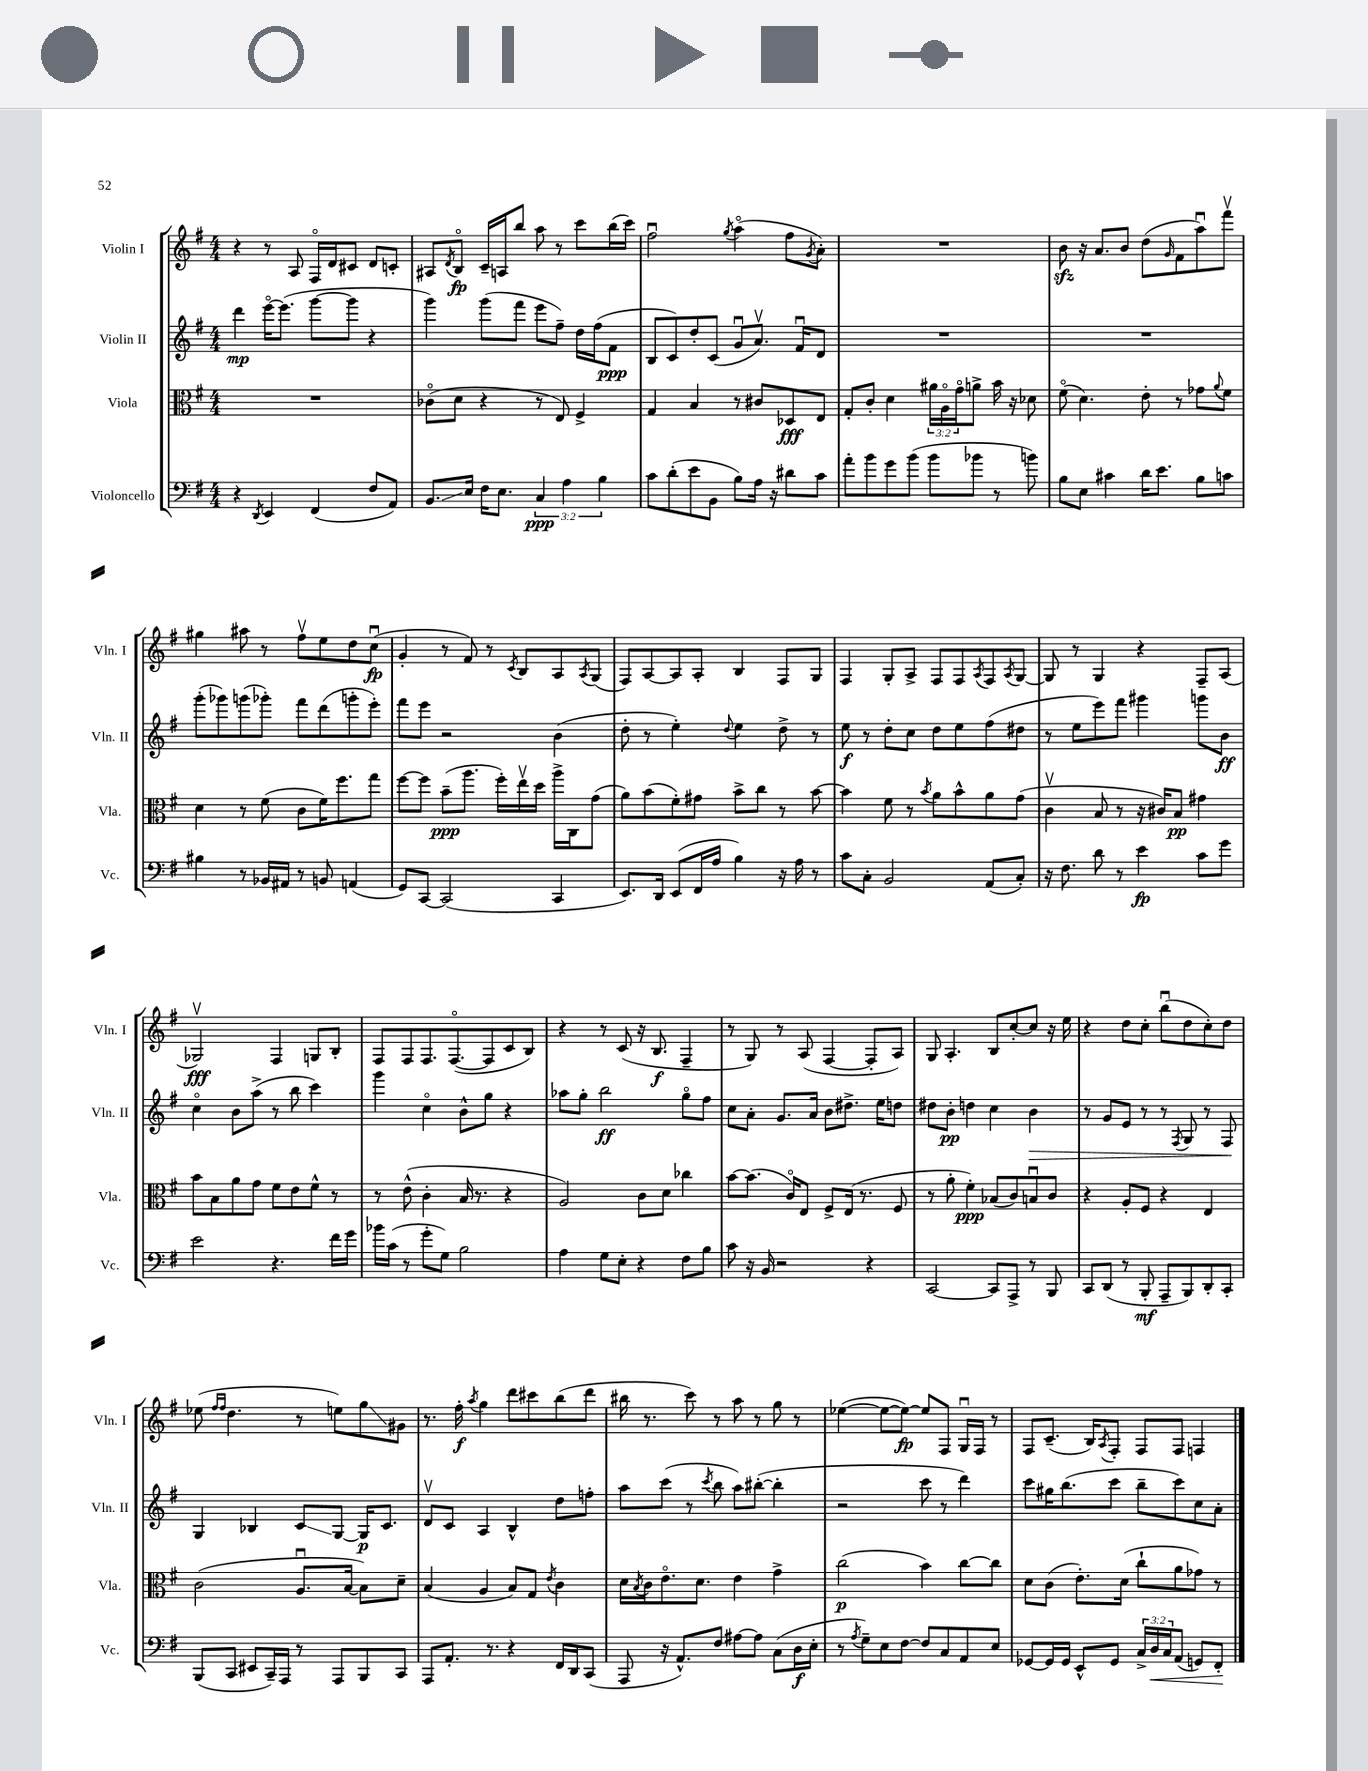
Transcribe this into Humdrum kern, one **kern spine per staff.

**kern	**kern	**kern	**kern
*staff4	*staff3	*staff2	*staff1
*clefF4	*clefC3	*clefG2	*clefG2
*k[f#]	*k[f#]	*k[f#]	*k[f#]
*M4/4	*M4/4	*M4/4	*M4/4
4r	1r	4ddd	4r
8qDD	.	.	.
4EE	.	[16eeeo	8r
.	.	(8.eee]	.
.	.	.	8A
(4FF#	.	[8ggg	16F#o
.	.	.	16d
.	.	8ggg]	8c#
8F#	.	4r	8d
8AA)	.	.	8c'
=	=	=	=
8.BB	(8c-o	4ggg)	8A#
.	.	.	8qd
.	8d	.	8Bo
16E	.	.	.
16F#	4r	(8ggg	16c~
8.E	.	.	16A
.	.	8fff#	8bb
6C	8r	8eee	8aa
.	8E)	8ff#~)	8r
6A	.	.	.
.	4F#^	16dd	8ccc
.	.	(16ff#	.
6B	.	.	.
.	.	8f#	(16bb
.	.	.	16ccc)
=	=	=	=
8c	4G	8B	2ff#u
(8d'	.	8c)	.
8e	4B	8dd'	.
8BB	.	(8c	.
.	.	.	8qgg
8B)	8r	8gu	(4aao
16A	8c#	8.av)	.
16r	.	.	.
8d#	8D-	.	8ff#
.	.	16f#u	.
.	.	.	8qg
8c	8E	8d	8a')
=	=	=	=
8a'	8G'	1r	1r
8b	8c'	.	.
8g	4d	.	.
(8b	.	.	.
8b	24a#	.	.
.	24Ao	.	.
.	24go	.	.
8b-	8a^	.	.
8r	16b	.	.
.	16r	.	.
8b)	8d-	.	.
=	=	=	=
8B	(8f#o	1r	8b
8E	4.d)	.	16r
.	.	.	8.a
4c#	.	.	.
.	.	.	8b
16d	8e'	.	(8dd
8.e	.	.	.
.	.	.	16qqg
.	8r	.	8f#
8B	8g-	.	8aau)
.	8qqa	.	.
8c	8f#	.	8fff#v
=	=	=	=
4B#	4d	(8ggg'	4gg#
.	.	8ggg-)	.
8r	8r	(8ggg	8aa#
16BB-	(8f#	8ggg-')	8r
16AA#	.	.	.
8r	8c	8fff#	8ff#v
8BB	16f#)	(8ddd	8ee
.	8.ff#	.	.
(4AA	.	8ggg'	8dd
.	8gg	8eee')	(8ccu
=	=	=	=
8GG)	[8ff#	8fff#	4g'
[8CC	8ff#]	8eee	.
(2CC]	(8b~	2r	8r
.	8.aa	.	8f#)
.	.	.	8r
.	16ff#')	.	.
.	.	.	8qc
.	16eev	.	8B
.	16dd	.	.
4CC	16aa^	(4b	8A
.	16C	.	.
.	.	.	8qA
.	(8g	.	(8G
=	=	=	=
8.EE)	8a)	8dd'	8F#)
.	(8b	8r	[8A
16DD	.	.	.
(8EE	8f#')	4ee')	8A]
16FF#	8g#	.	8A'
16A	.	.	.
.	.	8qqdd	.
4B)	8b^	4ee	4B
.	8cc	.	.
16r	8r	8dd^	8F#
16A	.	.	.
8r	[8b	8r	8G
=	=	=	=
8c	4b]	8ee	4F#
8C'	.	8r	.
2BB	8f#	8dd'	8G'
.	8r	8cc	8A^
.	8qb	.	.
.	8a	8dd	8F#
.	8b^^	8ee	8F#
.	.	.	8qA
(8AA	8a	(8ff#	8F#
.	.	.	8qA
8C')	(8g	8dd#	[8G
=	=	=	=
16r	4cv	8r	8G]
8.F#	.	.	.
.	.	8ee	8r
8d	8B	8eee)	4G
8r	8r	8fff#	.
4e	16r	4ggg#	4r
.	16c#)	.	.
.	8B	.	.
8c	4g#	8ggg	8F#~
8g	.	8b	(8A
=	=	=	=
2e	8b	4cco	2G-v)
.	8B	.	.
.	8a	8b	.
.	8g	(8aa^	.
4.r	8f#	8r	4F#
.	8e	8bb	.
.	8f#^^	4ccc)	8G
16f#	8r	.	8B'
16g	.	.	.
=	=	=	=
16b-	8r	4ggg	8F#
(16c	.	.	.
8r	(8e^^	.	8F#
8g'	4c'	4cco	8.F#
8G)	.	.	.
.	.	.	([8.F#o
2B	16B	8b^^	.
.	8.r	.	.
.	.	8gg	8F#]
.	4r	4r	8c
.	.	.	8B)
=	=	=	=
4A	2A)	8aa-	4r
.	.	8gg'	.
8G	.	2bb	8r
8E'	.	.	(8c
4r	8c	.	16r
.	.	.	8.B
.	8d	.	.
8F#	4cc-	8ggo	4F#~
8B	.	8ff#	.
=	=	=	=
8c	[8b	8cc	8r
16r	(8.b]	8a'	8G)
16BB	.	.	.
2r	.	8.g	8r
.	16co)	.	.
.	8E	.	(8A
.	.	16a	.
.	8F#^	8b	[4F#
.	(16E	8.dd#^	.
.	8.r	.	.
4r	.	.	8F#']
.	.	16ee	.
.	8F#	8dd	8A)
=	=	=	=
[2CC	8r	8dd#	8G
.	8a'	8b'	4.A'
.	4f#')	4dd	.
8CC]	(8B-	4cc	8B
8AAA^	8c)	.	[8cc'
8r	8Bu	4b	8cc]
8BBB	8c	.	16r
.	.	.	16ee
=	=	=	=
8CC	4r	8r	4r
(8DD	.	8g	.
8r	8A'	8e	8dd
8BBB'	8F#	8r	8cc'
8AAA~	4r	8r	(8bbu
.	.	8qF#	.
8BBB)	.	8G	8dd
8DD'	4E	8r	8cc')
8CC'	.	8F#	8dd
=	=	=	=
(8BBB	(2c	4G	(8ee-
.	.	.	16qqff#
.	.	.	16qqff#
8CC	.	.	4.dd
8EE#	.	4B-	.
16CC~)	.	.	.
16AAA	.	.	.
8r	8.Au	8c	8r
8AAA	.	[8G	8ee)
.	[16B	.	.
8BBB	8B])	16G]	8gg
.	.	8.c	.
8CC	8d~	.	8g#
=	=	=	=
8AAA	(4B	8dv	8.r
8.AA'	.	8c	.
.	.	.	16ff#'
.	.	.	8qaa
.	4A	4A	4gg
8.r	.	.	.
4r	8B)	4B^^	8ddd
.	8G	.	8ccc#
.	8qe	.	.
16FF#	4c	8dd	(8bb
16DD	.	.	.
(8CC	.	8ff'	8ddd
=	=	=	=
8AAA	16d	8aa	16bb#
.	8qB	.	.
.	16c	.	8.r
16r	8.eo	(8ccc	.
8.AA^^)	.	.	.
.	.	8r	8ccc)
.	8.d	.	.
.	.	8qccc	.
8F#	.	8bb	8r
[8A#	4e	8aa)	8aa
8A#]	.	([8bb#'	8r
(8C	4g^	4bb#']	8gg
16D	.	.	8r
16E'	.	.	.
=	=	=	=
8r	(2cc	2r	([4ee-
8qA	.	.	.
8G~)	.	.	.
8E	.	.	8ee-_
[8F#	.	.	8ee-_)
8F#]	4b)	8ccc	8ee-]
8C	.	8r	8F#
8AA	[8cc	4ddd)	16Gu
.	.	.	16F#
8E	8cc]	.	8r
=	=	=	=
[8GG-	8d	8ccc	8F#
16GG-]	(8c	16gg#	(8.c~
16GG-	.	(8.bb	.
8EE^^	8.e')	.	.
.	.	.	16B)
.	.	.	8qA
8GG-	.	8ccc	8F#'
.	(16d	.	.
24C^	8cc`	8bb~	8F#
24D	.	.	.
24C	.	.	.
(8AA	8a	8ccc)	8F#
8GG)	8g-)	8cc	4F
8FF#'	8r	8a'	.
==	==	==	==
*-	*-	*-	*-
